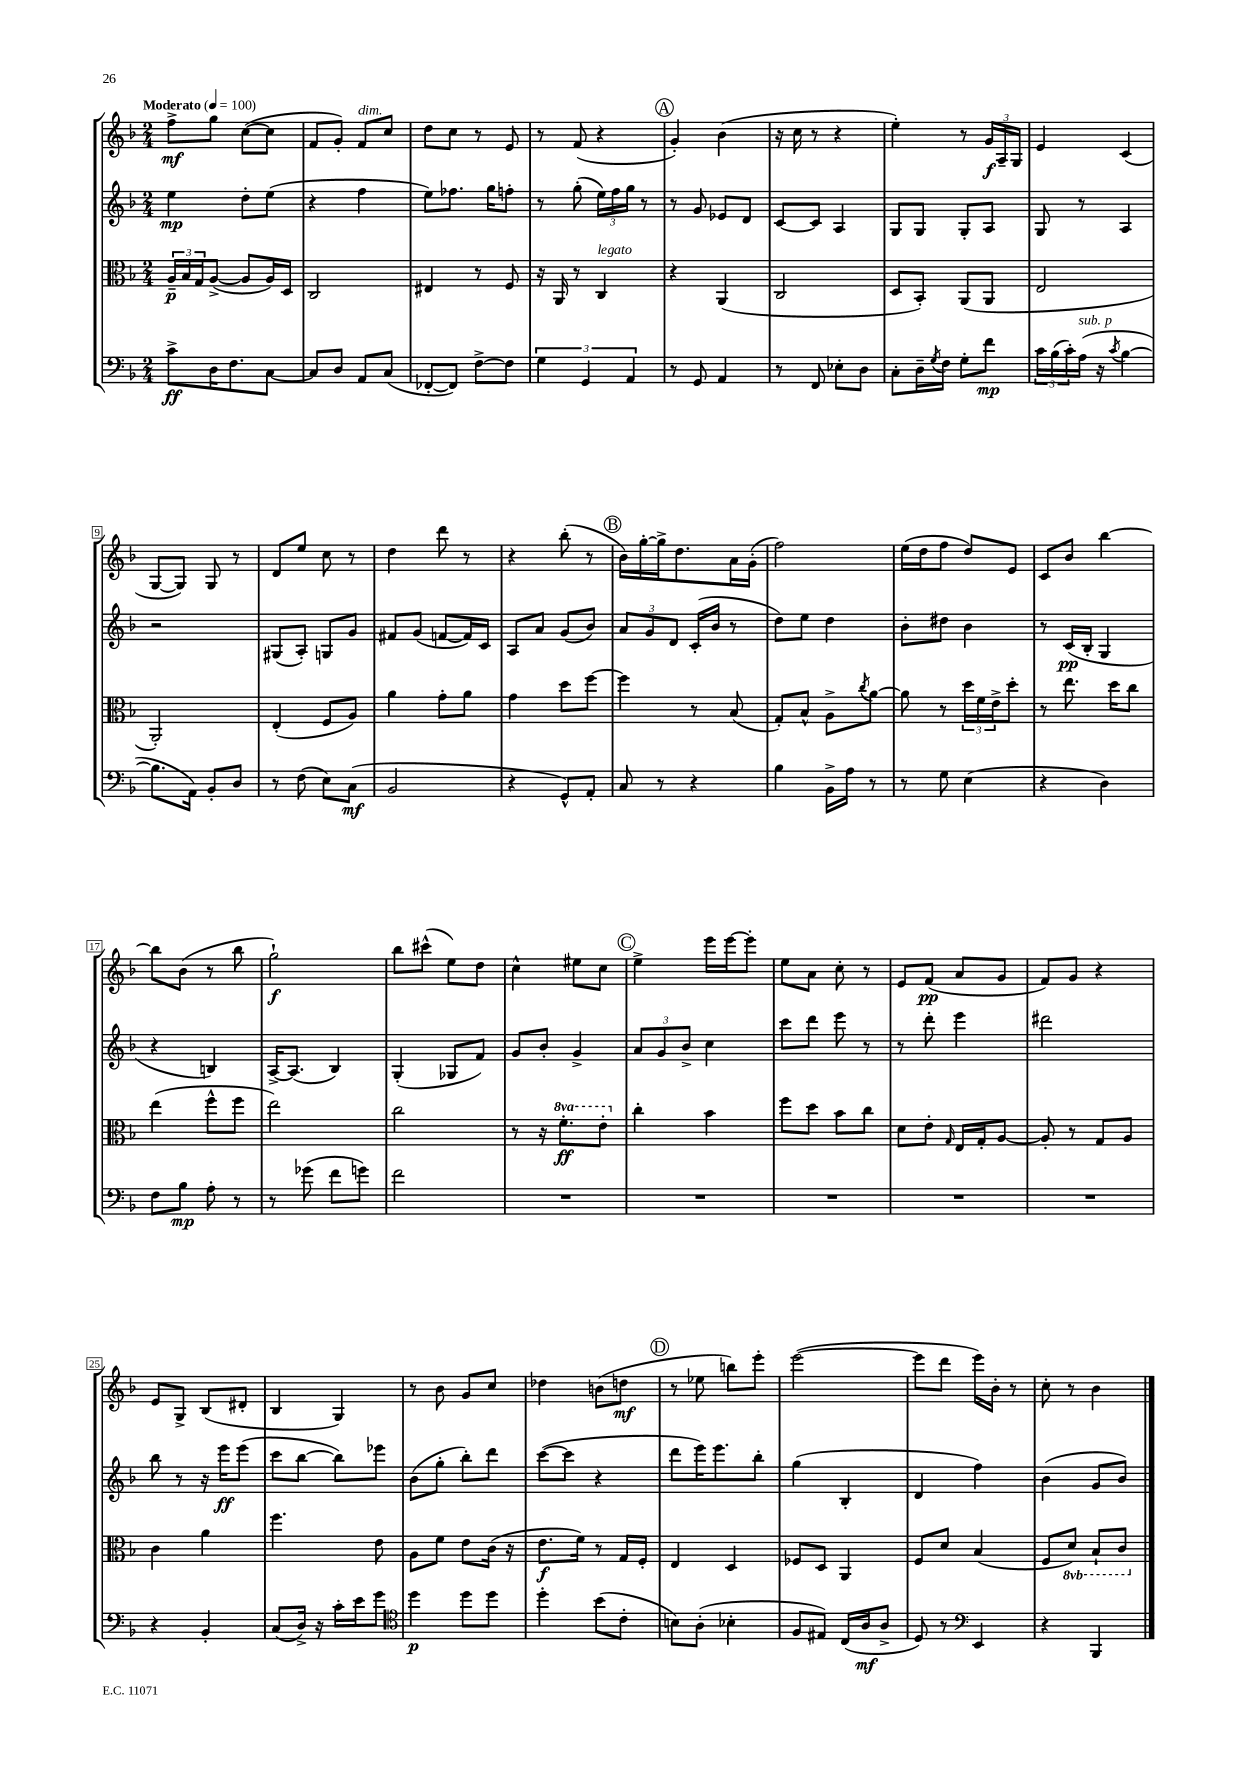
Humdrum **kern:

**kern	**kern	**kern	**kern
*staff4	*staff3	*staff2	*staff1
*clefF4	*clefC3	*clefG2	*clefG2
*k[b-]	*k[b-]	*k[b-]	*k[b-]
*M2/4	*M2/4	*M2/4	*M2/4
*MM100	*MM100	*MM100	*MM100
8c^	24A~	4ee	8ff^
.	24B-	.	.
.	24G	.	.
16D	([8A^	.	8gg
8.F	.	.	.
.	8A]	8dd'	([8cc
[8C	16A)	(8ee	8cc]
.	16D	.	.
=	=	=	=
8C]	2C	4r	8f
8D	.	.	8g')
8AA	.	4ff	8f
(8C	.	.	8cc
=	=	=	=
[8FF-'	4E#	8ee)	8dd
8FF-])	.	8.ff-	8cc
[8F^	8r	.	8r
.	.	16gg	.
8F]	8F	8ff'	8e
=	=	=	=
6G	16r	8r	8r
.	16AA	.	.
.	8r	(8gg'	(8f
6GG	.	.	.
.	4C	24ee)	4r
.	.	24ff	.
6AA	.	24gg	.
.	.	8r	.
=	=	=	=
8r	4r	8r	4g')
8GG	.	8g	.
4AA	(4AA	8e-	(4b-
.	.	8d	.
=	=	=	=
8r	2C	[8c	16r
.	.	.	16cc
8FF	.	8c]	8r
8E-'	.	4A	4r
8D	.	.	.
=	=	=	=
8C'	8D	8G	4ee')
16D~	8BB-')	8G	.
8qG	.	.	.
16F	.	.	.
8G'	(8AA	8G'	8r
8f	8AA	8A	24g
.	.	.	24A~
.	.	.	24G
=	=	=	=
24c	2E	8G	4e
(24B-	.	.	.
24c')	.	.	.
(16A	.	8r	.
16r	.	.	.
8qc	.	.	.
[4B-	.	4A	(4c
=	=	=	=
8.B-]	2AA')	2r	[8G
.	.	.	8G])
16AA)	.	.	.
8BB-'	.	.	8G
8D	.	.	8r
=	=	=	=
8r	(4E'	(8G#	8d
(8F	.	8A')	8ee
8E)	8F	8G	8cc
(8C	8A)	8g	8r
=	=	=	=
2BB-	4a	8f#	4dd
.	.	(8g	.
.	8g'	[8f	8ddd
.	8a	16f])	8r
.	.	16c	.
=	=	=	=
4r	4g	8A	4r
.	.	8a	.
8GG^^)	8dd	(8g	(8bb-'
8AA'	[8ff	8b-)	8r
=	=	=	=
8C	4ff]	12a	16b-)
.	.	.	[16gg'
.	.	12g	.
8r	.	.	16gg^]
.	.	12d	.
.	.	.	8.dd
4r	8r	(16c'	.
.	.	16b-	.
.	(8B-	8r	16a
.	.	.	(16g'
=	=	=	=
4B-	8G')	8dd)	2ff)
.	8B-^^	8ee	.
16BB-^	8A^	4dd	.
16A	.	.	.
.	8qcc	.	.
8r	[8a	.	.
=	=	=	=
8r	8a]	8b-'	(16ee
.	.	.	16dd
8G	8r	8dd#	8ff
(4E	24dd	4b-	8dd)
.	24f	.	.
.	24e^	.	.
.	8dd'	.	8e
=	=	=	=
4r	8r	8r	8c
.	8.ee	(16c	8b-
.	.	16B-'	.
4D)	.	4G	[4bb-
.	16dd	.	.
.	8cc	.	.
=	=	=	=
8F	(4ee	4r	8bb-]
8B-	.	.	(8b-
8A'	8ff^^	4B)	8r
8r	8ff	.	8bb-
=	=	=	=
8r	2ee)	[16A^	2gg`)
.	.	(8.A]	.
(8g-	.	.	.
8f	.	4B-)	.
8g)	.	.	.
=	=	=	=
2f	2cc	(4G'	8bb-
.	.	.	(8ccc#^^
.	.	8G-	8ee)
.	.	8f)	8dd
=	=	=	=
2r	8r	8g	4cc^^
.	16r	8b-'	.
.	8.ff'	.	.
.	.	4g^	8ee#
.	8ee'	.	8cc
=	=	=	=
2r	4cc'	12a	4ee^
.	.	12g	.
.	.	12b-^	.
.	4b-	4cc	16eee
.	.	.	[16eee
.	.	.	8eee']
=	=	=	=
2r	8ff	8ccc	8ee
.	8dd	8ddd	8a
.	8b-	8eee	8cc'
.	8cc	8r	8r
=	=	=	=
2r	8d	8r	8e
.	8e'	8ddd'	(8f
.	16qqG	.	.
.	16E	4eee	8a
.	16G'	.	.
.	[8A	.	8g
=	=	=	=
2r	8A']	2ddd#	8f)
.	8r	.	8g
.	8G	.	4r
.	8A	.	.
=	=	=	=
4r	4c	8bb-	8e
.	.	8r	8G^
4BB-'	4a	16r	(8B-
.	.	16eee	.
.	.	(8eee	8d#'
=	=	=	=
(8C	4.ff	8ccc	4B-
16D^)	.	[8bb-	.
16r	.	.	.
16c'	.	8bb-])	4G)
16e	.	.	.
8g	8e	8eee-	.
=	=	=	=
*clefC4	*	*	*
4dd	8A	(8b-	8r
.	8f	8gg'	8b-
8dd	8e	8bb-')	8g
8dd	(16c	8ddd	8cc
.	16r	.	.
=	=	=	=
4dd'	8.e	([8ccc	4dd-
.	.	8ccc]	.
.	16f)	.	.
(8b-	8r	4r	(8b
8c'	16G	.	8dd
.	16F'	.	.
=	=	=	=
8B)	4E	8ddd	8r
(8A'	.	16eee)	8ee-
.	.	8.eee	.
4B-'	4D	.	8bb)
.	.	8bb-'	8eee'
=	=	=	=
8F	8F-	(4gg	([2eee
8E#)	8D	.	.
(16C	4AA	4B-'	.
16A	.	.	.
8A^	.	.	.
=	=	=	=
8D)	8F	4d	8eee]
8r	8d	.	8ddd
*clefF4	*	*	*
4EE	(4B-	4ff)	16eee)
.	.	.	16b-'
.	.	.	8r
=	=	=	=
4r	8F	(4b-	8cc'
.	8D)	.	8r
4BBB-	8BB-`	8g	4b-
.	8C	8b-)	.
==	==	==	==
*-	*-	*-	*-
